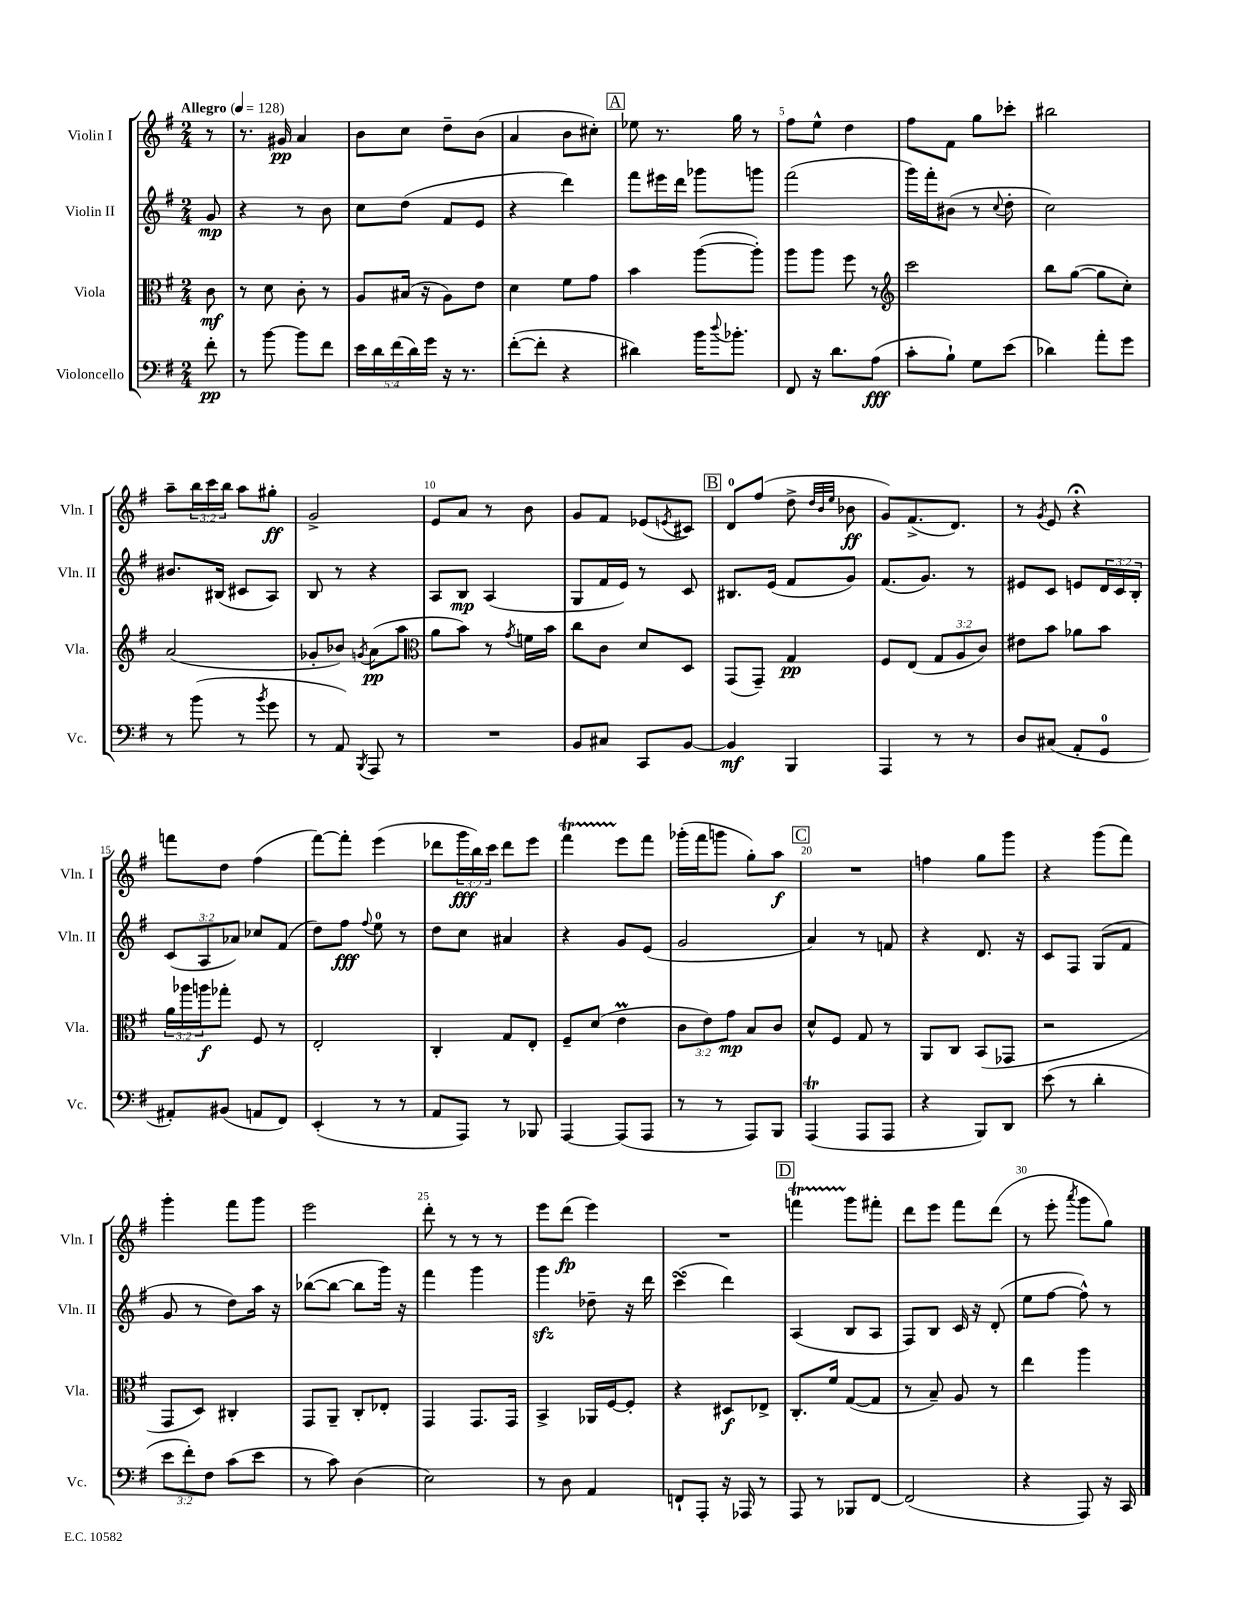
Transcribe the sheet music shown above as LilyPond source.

<<
\new StaffGroup <<
\new Staff = "s0" \with { instrumentName = "Violin I" shortInstrumentName = "Vln. I" } {
    \clef treble \key g \major \numericTimeSignature \time 2/4 \override Staff.TupletNumber.text = #tuplet-number::calc-fraction-text \partial 8 \tempo "Allegro" 4 = 128
    r8 |
    r8. gis'16\pp a'4 |
    b'8 c''8 d''8-- b'8( |
    a'4 b'8 cis''8-.) |
    \mark \markup { \box "A" } ees''8 r8. g''16 r8 |
    fis''8 e''8-^ d''4 |
    fis''8 fis'8 g''8 ces'''8-. |
    bis''2 |
    a''8-- \tuplet 3/2 { b''16 c'''16 b''16 } a''8 gis''8-.\ff |
    g'2-> |
    e'8 a'8 r8 b'8 |
    g'8 fis'8 ees'8( \acciaccatura { e'8 } cis'8) |
    \mark \markup { \box "B" } d'8-0 fis''8( d''8-> \grace { d''32 b'32 e''32 } bes'8\ff |
    g'8) fis'8.->( d'8.) |
    r8 \acciaccatura { g'8 } e'8 r4\fermata |
    f'''8 d''8 fis''4( |
    fis'''8~) fis'''8-. e'''4( |
    des'''8 \tuplet 3/2 { g'''16\fff b''16) c'''16 } des'''8 e'''8 |
    fis'''4\startTrillSpan e'''8\stopTrillSpan fis'''8 |
    ges'''16-.( fis'''16 g'''8 g''8-.) a''8\f |
    \mark \markup { \box "C" } R2 |
    f''4 g''8 g'''8 |
    r4 g'''8( fis'''8) |
    g'''4-. fis'''8 g'''8 |
    e'''2 |
    d'''8-. r8 r8 r8 |
    e'''8 d'''8\fp( e'''4) |
    R2 |
    \mark \markup { \box "D" } f'''4\startTrillSpan g'''8\stopTrillSpan fis'''8-. |
    d'''8 e'''8 fis'''8 d'''8( |
    r8 e'''8-. \acciaccatura { a'''8 } g'''8 g''8) \bar "|." |
}
\new Staff = "s1" \with { instrumentName = "Violin II" shortInstrumentName = "Vln. II" } {
    \clef treble \key g \major \numericTimeSignature \time 2/4 \override Staff.TupletNumber.text = #tuplet-number::calc-fraction-text \partial 8
    g'8\mp |
    r4 r8 b'8 |
    c''8 d''8( fis'8 e'8 |
    r4 d'''4) |
    \mark \markup { \box "A" } fis'''8 eis'''16 d'''16 ges'''8 g'''8 |
    fis'''2( |
    g'''16) fis'''16-. bis'8( r8 \appoggiatura { c''8 } d''8-. |
    c''2) |
    bis'8. bis16( cis'8 a8) |
    b8 r8 r4 |
    a8 b8\mp a4( |
    g8 fis'16 e'16) r8 c'8 |
    \mark \markup { \box "B" } bis8. e'16( fis'8 g'8) |
    fis'8.( g'8.) r8 |
    eis'8 c'8 e'8 \tuplet 3/2 { d'16 c'16 b16-. } |
    \tuplet 3/2 { c'8( a8 aes'8) } ces''8 fis'8( |
    d''8) fis''8\fff \appoggiatura { fis''8 } e''8-0 r8 |
    d''8 c''8 ais'4 |
    r4 g'8 e'8( |
    g'2 |
    \mark \markup { \box "C" } a'4) r8 f'8 |
    r4 d'8. r16 |
    c'8 fis8 g8( fis'8 |
    g'8 r8 d''8) a''16 r16 |
    bes''8~( bes''8~ bes''8 g'''16) r16 |
    fis'''4 g'''4 |
    g'''4\sfz des''8-- r16 d'''16 |
    c'''4\turn( d'''4) |
    \mark \markup { \box "D" } a4( b8 a8 |
    fis8) b8 c'16 r16 d'8-.( |
    e''8 fis''8~ fis''8-^) r8 \bar "|." |
}
\new Staff = "s2" \with { instrumentName = "Viola" shortInstrumentName = "Vla." } {
    \clef alto \key g \major \numericTimeSignature \time 2/4 \override Staff.TupletNumber.text = #tuplet-number::calc-fraction-text \partial 8
    c'8\mf |
    r8 d'8 c'8-. r8 |
    a8 bis16( r16 a8) e'8 |
    d'4 fis'8 g'8 |
    \mark \markup { \box "A" } b'4 a''8~( a''8-.) |
    a''8 a''8 fis''8 r8 |
    \clef treble c'''2 |
    b''8 g''8~( g''8 c''8-.) |
    a'2( |
    ges'8-. bes'8) \acciaccatura { g'8 } a'8\pp( a''8 |
    \clef alto a'8 b'8) r8 \acciaccatura { g'8 } f'16 b'16 |
    c''8 c'8 d'8 d8 |
    \mark \markup { \box "B" } g,8( g,8--) g4\pp |
    fis8 e8( \tuplet 3/2 { g8 a8 c'8) } |
    eis'8 b'8 aes'8 b'8 |
    \tuplet 3/2 { a'16 aes''16 a''16\f } ges''8-. fis8 r8 |
    e2-. |
    c4-. g8 e8-. |
    fis8-- d'8( e'4\prall |
    \tuplet 3/2 { c'8 e'8) g'8\mp } b8 c'8 |
    \mark \markup { \box "C" } d'8-^ fis8 g8 r8 |
    a,8 c8 b,8( ges,8 |
    r2 |
    g,8 d8) cis4-. |
    g,8 a,8-- c8-. ees8-. |
    g,4 g,8. g,16 |
    b,4-> aes,16 fis16~ fis8-. |
    r4 dis8\f ees8-> |
    \mark \markup { \box "D" } c8.-. fis'16 g8~( g8 |
    r8 b8--) a8 r8 |
    e''4 a''4 \bar "|." |
}
\new Staff = "s3" \with { instrumentName = "Violoncello" shortInstrumentName = "Vc." } {
    \clef bass \key g \major \numericTimeSignature \time 2/4 \override Staff.TupletNumber.text = #tuplet-number::calc-fraction-text \partial 8
    fis'8-.\pp |
    r8 b'8~ b'8 fis'8 |
    \tuplet 5/4 { e'16 d'16 fis'16( d'16) g'16 } r16 r8. |
    fis'8~-.( fis'8-. r4 |
    \mark \markup { \box "A" } dis'4) b'16 \appoggiatura { d''8 } bes'8.-. |
    fis,8 r16 d'8. a8\fff( |
    c'8-. b8-!) g8 e'8( |
    des'4) a'8-. g'8 |
    r8 b'8( r8 \acciaccatura { b'8 } g'8 |
    r8 a,8) \acciaccatura { b,,8 } a,,8 r8 |
    R2 |
    b,8 cis8 c,8 b,8~ |
    \mark \markup { \box "B" } b,4\mf b,,4 |
    a,,4 r8 r8 |
    d8 cis8( a,8-. g,8-0 |
    ais,8-.) bis,8( a,8 fis,8) |
    e,4-.( r8 r8 |
    a,8 a,,8) r8 bes,,8 |
    a,,4~ a,,8( a,,8 |
    r8 r8 a,,8) b,,8 |
    \mark \markup { \box "C" } a,,4\trill( a,,8 a,,8 |
    r4 b,,8) d,8 |
    e'8( r8 d'4-. |
    \tuplet 3/2 { e'8 fis'8-.) fis8 } c'8( e'8 |
    r8 c'8) d4( |
    e2) |
    r8 d8 a,4 |
    f,8-! a,,8-. r16 aes,,16 r8 |
    \mark \markup { \box "D" } a,,8 r8 bes,,8 fis,8~ |
    fis,2( |
    r4 a,,8) r16 c,16 \bar "|." |
}
>>
>>
\layout { \context { \Score \override BarNumber.break-visibility = ##(#f #t #t) barNumberVisibility = #(every-nth-bar-number-visible 5) } }
